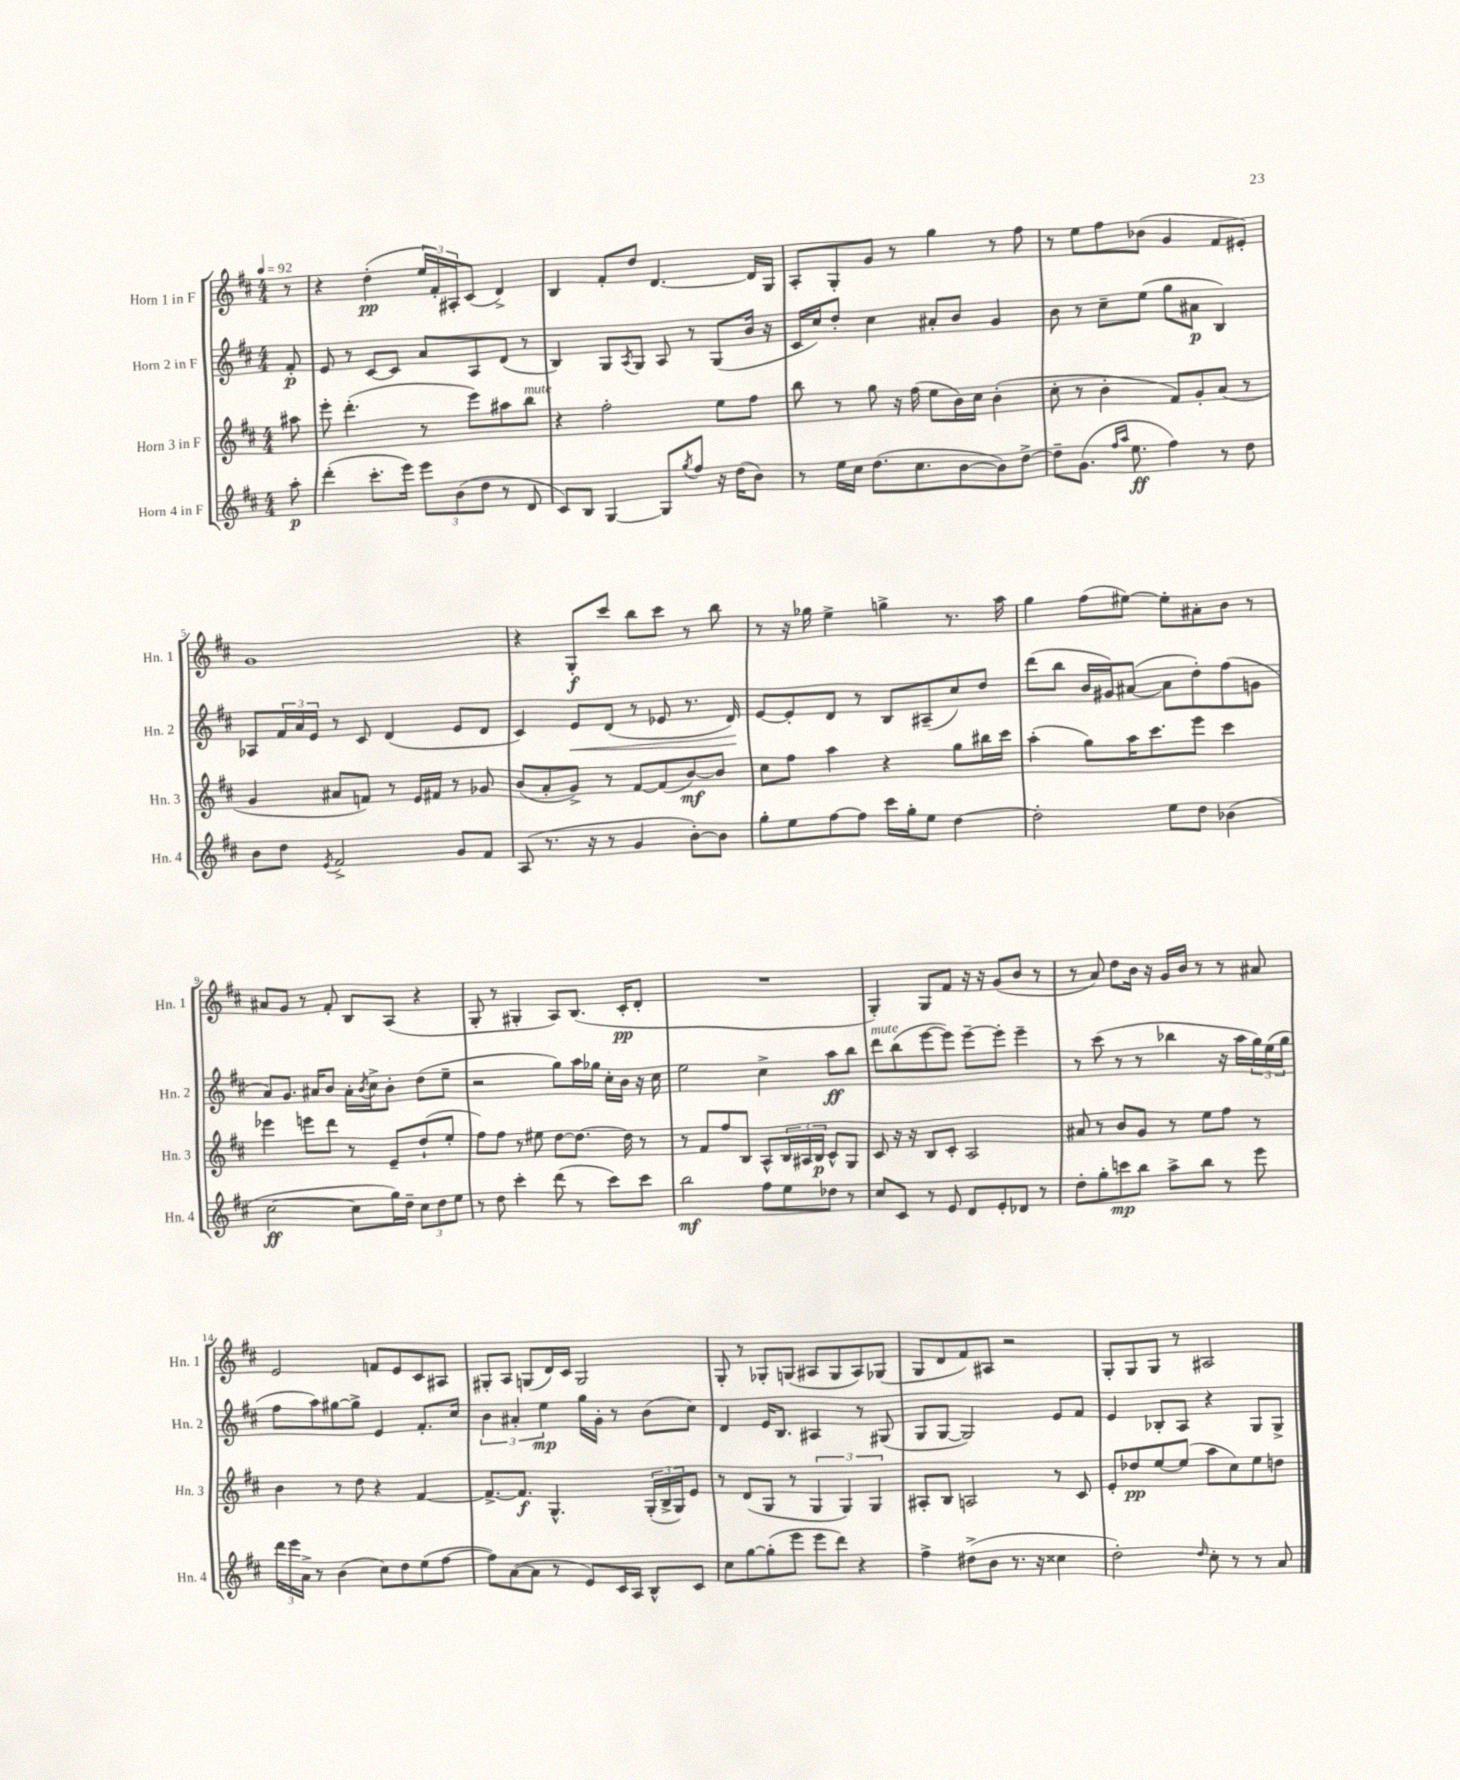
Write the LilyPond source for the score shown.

<<
\new StaffGroup <<
\new Staff = "s0" \with { instrumentName = "Horn 1 in F" shortInstrumentName = "Hn. 1" } {
    \clef treble \key d \major \numericTimeSignature \time 4/4 \partial 8 \tempo 4 = 92
    r8 |
    r4 d''4-.\pp( \tuplet 3/2 { e''16 fis'16-.) ais16-. } cis'8( d'4->) |
    b4 fis'8-. d''8 d'4.~ d'16 g16 |
    a8-. g8-. g'8 r8 g''4 r8 fis''8 |
    r8 e''8 fis''8 bes'8( g'4 fis'8 eis'8-.) |
    g'1 |
    r4 g8-.\f cis'''8 b''8 cis'''8 r8 b''8 |
    r8 r16 ges''16 e''4-> g''4-> r8. a''16 |
    g''4 fis''8( eis''8~) eis''8-. ais'8-. b'8 r8 |
    ais'8 g'8 r8 fis'8-. b8 a8( r4 |
    g8-. r8 gis4-. a8) b8.( cis'16-.\pp d'8-. |
    R1 |
    g4-.) g8 fis'8 r16 r16 g'8( b'8 r8 |
    r8 a'8) d''8 b'16 r16 g'16 b'16 r8 r8 ais'8 |
    e'2 f'8 e'8 cis'8 ais8 |
    gis8-. a8 g8( d'16) cis'16 g2 |
    g8-. r8 ges8-. g8( ais8 g8 ais8) ges8( |
    g8 d'8 fis'8) ais8 r2 |
    g8-. g8 g8 r8 ais2 \bar "|." |
}
\new Staff = "s1" \with { instrumentName = "Horn 2 in F" shortInstrumentName = "Hn. 2" } {
    \clef treble \key d \major \numericTimeSignature \time 4/4 \partial 8
    fis'8-.\p |
    e'8 r8 cis'8~ cis'8 a'8 a8 d'8( r8 |
    b4) g8 \acciaccatura { a8 } g8 a8 r8 g8( b'16 r16 |
    cis'16 cis''16) d''8-. cis''4 ais'8-. b'8 g'4 |
    b'8 r8 cis''8-- e''8( g''8 ais'8\p b4) |
    aes8 \tuplet 3/2 { fis'16 a'16 e'16 } r8 cis'8 d'4( e'8 d'8 |
    cis'4) e'8\< d'8( r8 ees'8 r8. d'16\!) |
    e'8~ e'8-. d'8 r8 b8 ais8--( cis''8) d''8 |
    d'''8( b''8 b'16 gis'16) ais'8~( ais'8 d''8-.) fis''8( g'8 |
    a'8) g'8. ais'16 b'8 ais'16-. \acciaccatura { b'8 } cis''16-> b'8-. d''8( e''8-- |
    r2 g''8) a''16 ges''16 cis''16-. b'16 r16 cis''16 |
    e''2 cis''4-> a''8\ff b''8 |
    d'''8^\markup { \italic "mute" } b''8( e'''8~ e'''8) e'''8~-- e'''8-. e'''4-- |
    r8 cis'''8( r8 r8 bes''4 r16 a''16 \tuplet 3/2 { g''16) e''16( g''16 } |
    fis''8 a''8) gis''8~ gis''8-> e'4 fis'8.-. cis''16 |
    \tuplet 3/2 { b'4 ais'4-. e''4\mp } g''16 g'16-. r8 b'8( cis''8) |
    d'4 e'16 b8. ais4 r8 gis8( |
    g8 g8~ g2) e'8 fis'8 |
    e'4 bes8-. a8 r4 g8 g8-> \bar "|." |
}
\new Staff = "s2" \with { instrumentName = "Horn 3 in F" shortInstrumentName = "Hn. 3" } {
    \clef treble \key d \major \numericTimeSignature \time 4/4 \partial 8
    ais''8 |
    e'''8-. d'''4.-.( r8 e'''8) ais''8 b''8^\markup { \italic "mute" } |
    r4 fis''2-. e''8 fis''8 |
    b''8 r8 g''8 r16 fis''16( e''8 b'16) cis''16 b'4-.( |
    cis''8-. r8 b'4-. fis'8) g'8-. a'8( r8 |
    g'4 ais'8 f'8) r8 e'16 fis'16 r8 ges'8 |
    b'8( a'8-. g'8->) r8 fis'8~ fis'8( b'8~\mf) b'8 |
    cis''8 fis''8 a''4 r4 g''8 bis''16 cis'''16 |
    a''4-.( g''8) a''16 cis'''8. e'''8 cis'''4 |
    ees'''4 e'''8 d'''8 r8 e'8-- d''8-!( e''8-. |
    fis''8) fis''8 r8 eis''8 d''8~ d''8.~ d''16 r8 |
    r8 fis'8 fis''8 b8 a8-^ \tuplet 3/2 { b16 ais16 b16\p } cis'8-^ g8 |
    cis'8 r16 r16 b8 cis'8-. a2 |
    ais'8 r8 b'8 g'8 r8 e''8 fis''8 r8 |
    b'4 r8 d''8 r4 fis'4~ |
    fis'8.~-> fis'8.\f g4.-^ \tuplet 3/2 { g16-.( b16-> g16) } e'8 |
    r8 d'8( g8 r8 \tuplet 3/2 { g4 g4) g4 } |
    ais8-. b8 a2 r8 cis'8 |
    e'8-. des''8\pp e''8~ e''8( a''8 cis''8) e''8 d''8 \bar "|." |
}
\new Staff = "s3" \with { instrumentName = "Horn 4 in F" shortInstrumentName = "Hn. 4" } {
    \clef treble \key d \major \numericTimeSignature \time 4/4 \partial 8
    a''8-.\p |
    d'''4-.( cis'''8.-. e'''16) \tuplet 3/2 { e'''8 b'8( d''8 } r8 d'8 |
    cis'8) b8 g4~ g8 \acciaccatura { g''8 } fis''8 r16 d''16( b'8) |
    r8 e''16 cis''16 d''8.( cis''8. b'8~ b'8) d''8~-> |
    d''8-- g'8.( \grace { fis''16 a''16 } e''8.\ff fis''4) r8 d''8 |
    b'8 d''8 \acciaccatura { e'8 } fis'2-> g'8 fis'8 |
    a8( r8. r16 r8 g'4 b'8~-.) b'8 |
    g''8-. e''8 fis''8~ fis''8 cis'''16 g''16-. e''8 d''4~ |
    d''2-. e''8 d''8 bes'4( |
    cis''2~\ff cis''8 g''16) d''16-- \tuplet 3/2 { cis''8 d''8 e''8 } |
    r8 d''8 cis'''4-. d'''8( r8 cis'''8) cis'''8 |
    b''2\mf fis''8 e''8 des''8 r8 |
    cis''8 cis'8 r8 e'8 d'8 e'8-. des'8 r8 |
    d''8-. g''8-. c'''8\mp b''8 a''8-> b''8 r8 e'''8 |
    \tuplet 3/2 { d'''16 e'''16 a'16-> } r8 b'4( cis''8) d''8 e''8( fis''8~ |
    fis''8) a'8~( a'8 r8 e'8) cis'16 a16 b8-^ cis'8 |
    cis''8 g''8~ g''8-.( e'''8 e'''8 d'''8) r4 |
    fis''4-> dis''8->( b'8 r8. r16 cisis''4 |
    d''2-.) \grace { d''16 } cis''8-. r8 r8 a'8 \bar "|." |
}
>>
>>
